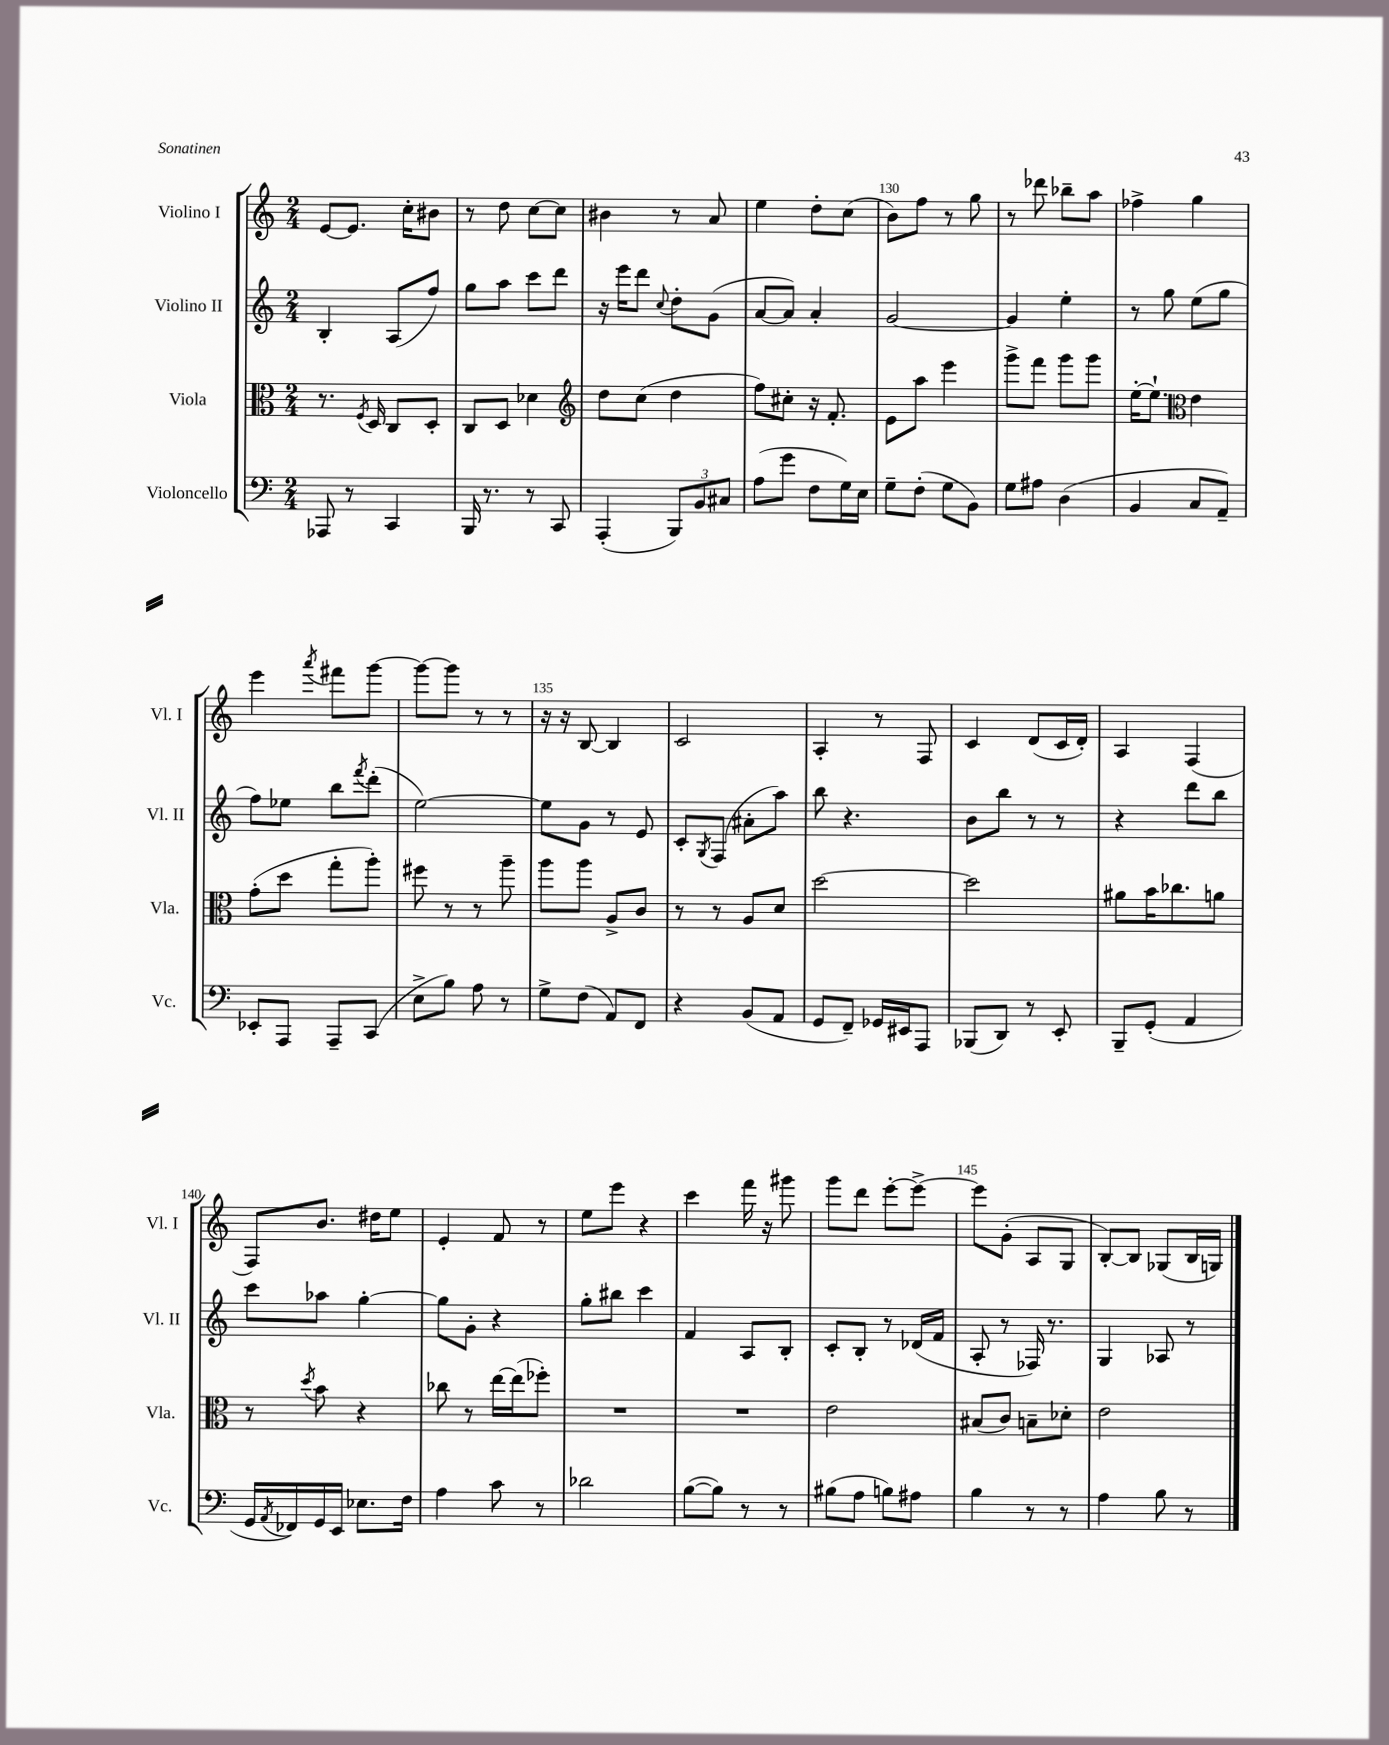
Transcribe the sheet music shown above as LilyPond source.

<<
\new StaffGroup <<
\new Staff = "s0" \with { instrumentName = "Violino I" shortInstrumentName = "Vl. I" } {
    \clef treble \key c \major \numericTimeSignature \time 2/4
    e'8~ e'8. c''16-. bis'8 |
    r8 d''8 c''8~ c''8 |
    bis'4 r8 a'8 |
    e''4 d''8-. c''8( |
    b'8) f''8 r8 g''8 |
    r8 des'''8 bes''8-- a''8 |
    fes''4-> g''4 |
    e'''4 \acciaccatura { a'''8 } fis'''8 g'''8~ |
    g'''8~ g'''8 r8 r8 |
    r16 r16 b8~ b4 |
    c'2 |
    a4-. r8 f8 |
    c'4 d'8( c'16 d'16-.) |
    a4 f4( |
    f8) b'8. dis''16 e''8 |
    e'4-. f'8 r8 |
    e''8 e'''8 r4 |
    c'''4 f'''16 r16 gis'''8 |
    g'''8 d'''8 e'''8~-. e'''8~-> |
    e'''8 g'8-.( a8 g8 |
    b8~-.) b8 ges8( b16 g16) \bar "|." |
}
\new Staff = "s1" \with { instrumentName = "Violino II" shortInstrumentName = "Vl. II" } {
    \clef treble \key c \major \numericTimeSignature \time 2/4
    b4-. a8( f''8) |
    g''8 a''8 c'''8 d'''8 |
    r16 e'''16 d'''8 \appoggiatura { c''8 } d''8-. g'8( |
    a'8~ a'8) a'4-. |
    g'2~ |
    g'4 e''4-. |
    r8 g''8 e''8( g''8 |
    f''8) ees''8 b''8 \acciaccatura { f'''8 } d'''8-.( |
    e''2~) |
    e''8 g'8 r8 e'8 |
    c'8-. \acciaccatura { g8 } f8( ais'8-. a''8) |
    b''8 r4. |
    b'8 b''8 r8 r8 |
    r4 d'''8 b''8 |
    c'''8 aes''8 g''4~-. |
    g''8 g'8-. r4 |
    g''8-. bis''8 c'''4 |
    f'4 a8 b8-. |
    c'8-. b8-. r8 des'16( f'16 |
    a8-. r8 fes16) r8. |
    g4 aes8 r8 \bar "|." |
}
\new Staff = "s2" \with { instrumentName = "Viola" shortInstrumentName = "Vla." } {
    \clef alto \key c \major \numericTimeSignature \time 2/4
    r8. \acciaccatura { f8 } d16 c8 d8-. |
    c8 d8 des'4 |
    \clef treble d''8 c''8( d''4 |
    f''8) cis''8-. r16 f'8.-. |
    e'8 a''8 e'''4 |
    g'''8-> f'''8 g'''8 g'''8 |
    e''16~-. e''8.-! \clef alto e'4 |
    g'8-.( d''8 g''8-. a''8-.) |
    fis''8 r8 r8 a''8-- |
    a''8 a''8 a8-> c'8 |
    r8 r8 a8 d'8 |
    d''2~ |
    d''2 |
    ais'8 b'16 ces''8. a'8 |
    r8 \acciaccatura { d''8 } b'8 r4 |
    ces''8 r8 e''16~ e''16( fes''8-.) |
    R2 |
    R2 |
    e'2 |
    bis8( c'8) b8-- des'8-. |
    e'2 \bar "|." |
}
\new Staff = "s3" \with { instrumentName = "Violoncello" shortInstrumentName = "Vc." } {
    \clef bass \key c \major \numericTimeSignature \time 2/4
    aes,,8 r8 c,4 |
    b,,16 r8. r8 c,8 |
    a,,4-.( \tuplet 3/2 { b,,8) b,8 cis8 } |
    a8( g'8 f8 g16) e16 |
    g8-- f8-.( g8 b,8) |
    g8 ais8 d4( |
    b,4 c8 a,8--) |
    ees,8-. a,,8 a,,8-- c,8( |
    e8-> b8) a8 r8 |
    g8-> f8( a,8) f,8 |
    r4 b,8( a,8 |
    g,8 f,8--) ges,16 eis,16 a,,8 |
    bes,,8( d,8) r8 e,8-. |
    b,,8-- g,8-.( a,4 |
    g,16 \acciaccatura { a,8 } fes,16) g,16 e,16 ees8. f16 |
    a4 c'8 r8 |
    des'2 |
    b8~( b8) r8 r8 |
    bis8( a8 b8) ais8 |
    b4 r8 r8 |
    a4 b8 r8 \bar "|." |
}
>>
>>
\layout { \context { \Score currentBarNumber = #126 \override BarNumber.break-visibility = ##(#f #t #t) barNumberVisibility = #(every-nth-bar-number-visible 5) } }
